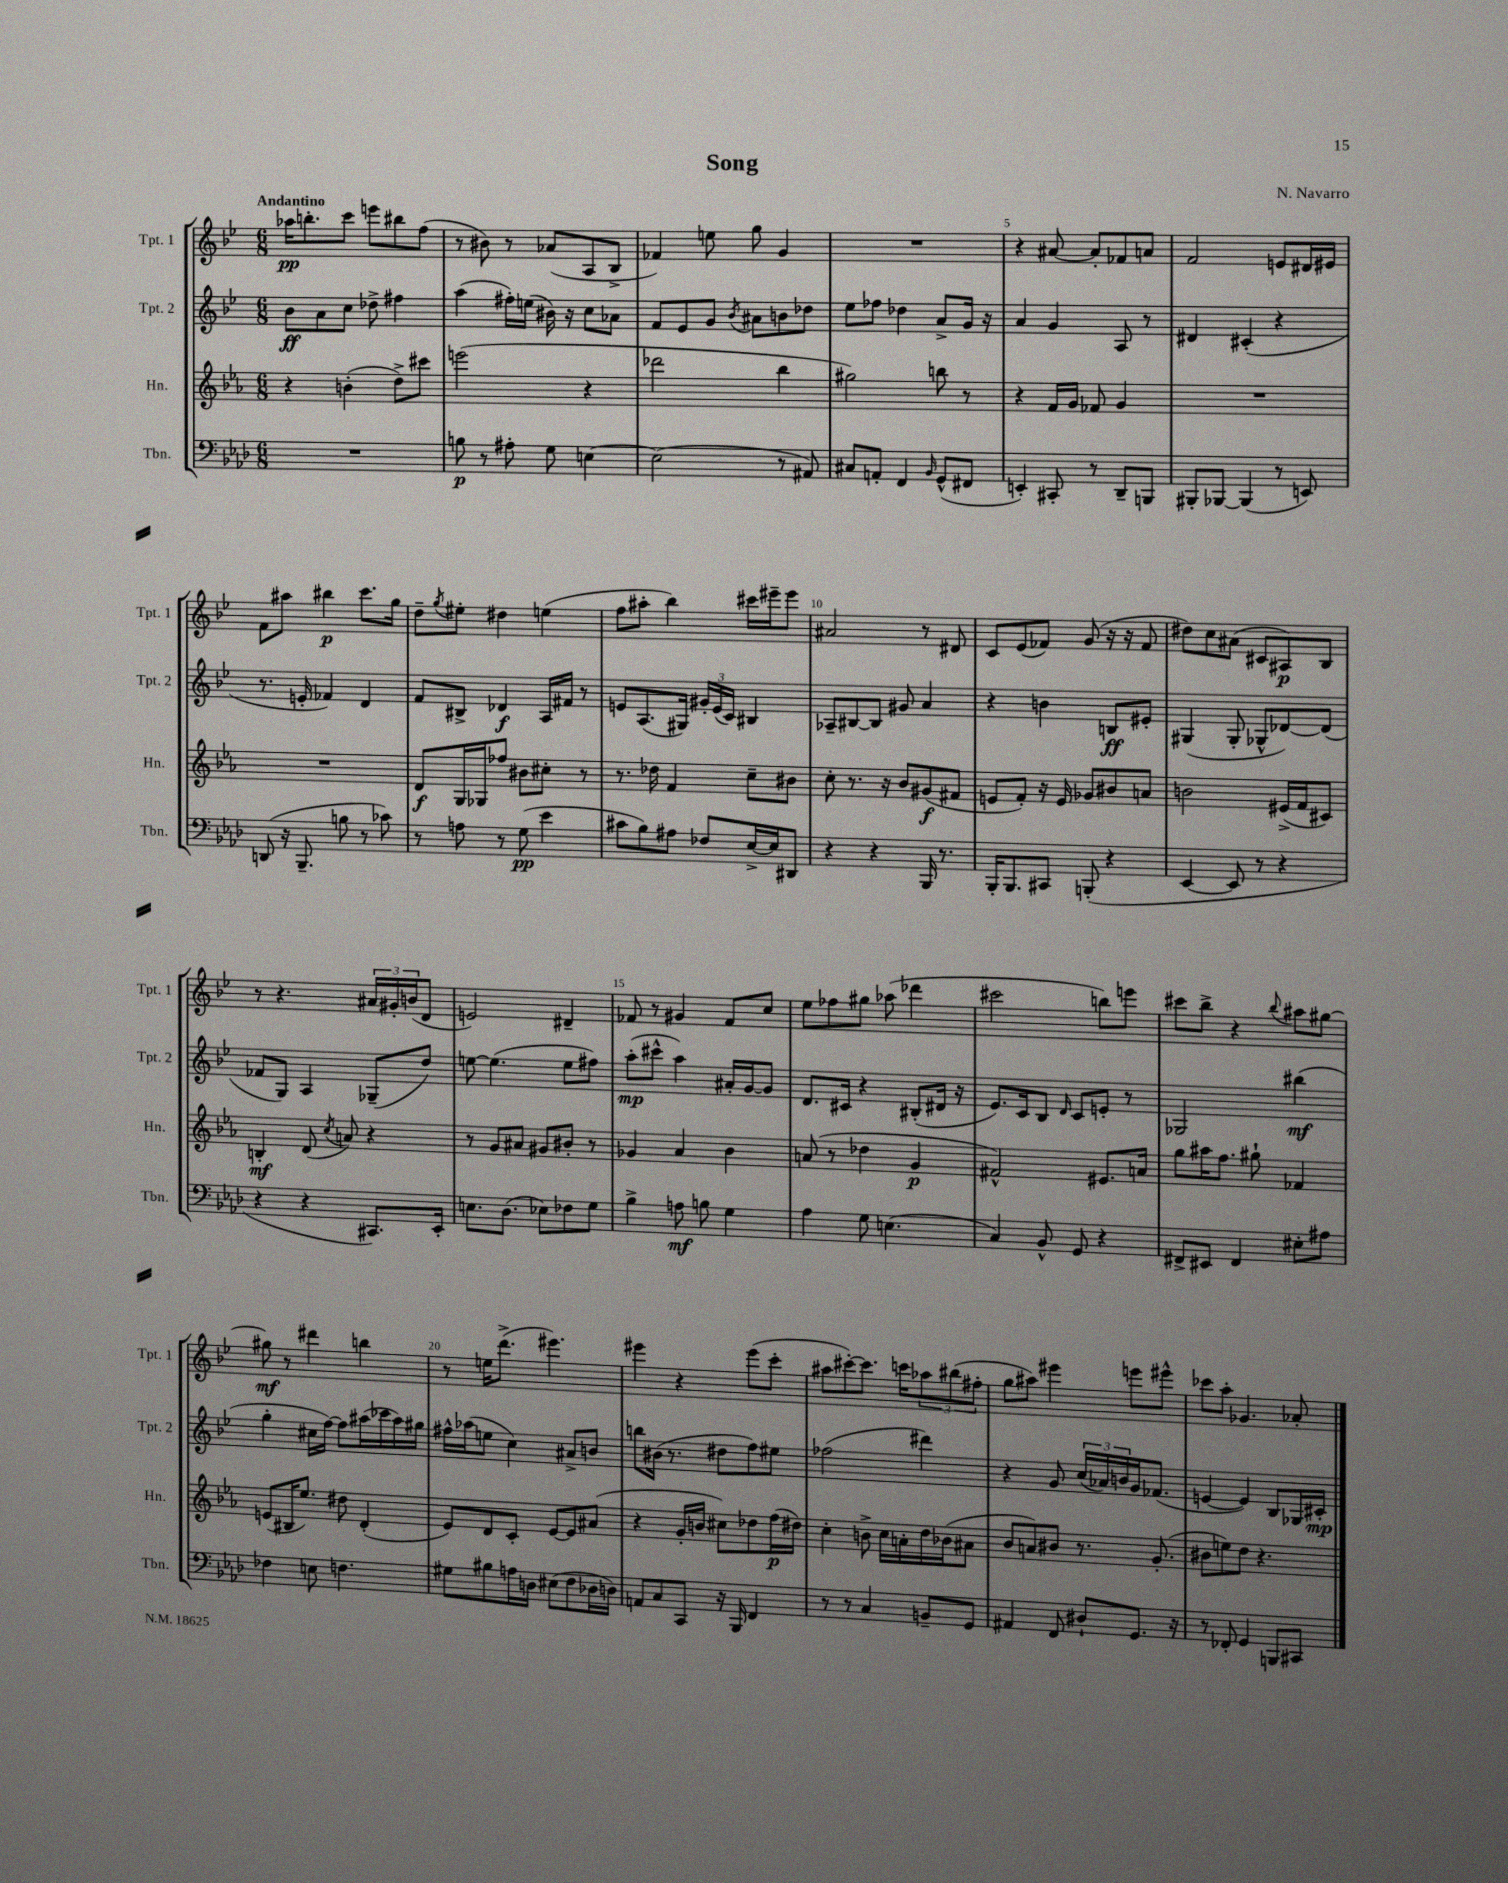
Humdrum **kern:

**kern	**dynam	**kern	**dynam	**kern	**dynam	**kern	**dynam
*part4	*part4	*part3	*part3	*part2	*part2	*part1	*part1
*staff4	*staff4	*staff3	*staff3	*staff2	*staff2	*staff1	*staff1
*I"Tbn.	*	*I"Hn.	*	*I"Tpt. 2	*	*I"Tpt. 1	*
*I'Tbn.	*	*I'Hn.	*	*I'Tpt. 2	*	*I'Tpt. 1	*
*clefF4	*	*clefG2	*	*clefG2	*	*clefG2	*
*k[b-e-a-d-]	*	*k[b-e-a-]	*	*k[b-e-]	*	*k[b-e-]	*
*M6/8	*	*M6/8	*	*M6/8	*	*M6/8	*
=1	=1	=1	=1	=1	=1	=1	=1
!	!	!	!	!	!	!LO:TX:a:B:t=Andantino	!
2.r	.	4r	.	8b-\L	ff	16aa-X\KL	pp
.	.	.	.	.	.	8.bbn'\	.
.	.	.	.	8a\	.	.	.
.	.	(4bn'\	.	8cc\J	.	8ccc\J	.
.	.	.	.	8dd-X^\	.	8eeen\L	.
.	.	8dd^\L)	.	4ff#X\	.	8bb#X\	.
.	.	8ccc#X\J	.	.	.	(8ff\J	.
=2	=2	=2	=2	=2	=2	=2	=2
8Bn\	p	(2eeen\	.	(4aa\	.	8r	.
8r	.	.	.	.	.	8b#X\)	.
8A#X'\	.	.	.	16ff#X'\LL)	.	8r	.
.	.	.	.	(16een\JJ	.	.	.
8G\	.	.	.	16b#X\)	.	(8a-X/L	.
.	.	.	.	16r	.	.	.
[4En\	.	4r	.	8cc\L	.	8A/	.
.	.	.	.	8a-X\J	.	8B-^/J	.
=3	=3	=3	=3	=3	=3	=3	=3
(2E\]	.	2ddd-X\	.	8f/L	.	4f-X/)	.
.	.	.	.	8e-/	.	.	.
.	.	.	.	8g/J	.	8een\	.
.	.	.	.	8qb-/	.	.	.
.	.	.	.	8a#X\L	.	8gg\	.
8r	.	4bb-\	.	8bn\	.	4g/	.
8AA#X/)	.	.	.	8dd-X\J	.	.	.
=4	=4	=4	=4	=4	=4	=4	=4
8C#X/L	.	2gg#X\)	.	8ee-\L	.	2.r	.
8AAn'/J	.	.	.	8ff-X\J	.	.	.
4FF/	.	.	.	4dd-X\	.	.	.
16qqBB-/	.	.	.	.	.	.	.
(8GG^^/L	.	8bbn\	.	8a^/L	.	.	.
8FF#X/J	.	8r	.	16g/Jk	.	.	.
.	.	.	.	16r	.	.	.
=5	=5	=5	=5	=5	=5	=5	=5
4EEn'/)	.	4r	.	4a/	.	4r	.
8CC#X'/	.	16f/LL	.	4g/	.	[8a#X/	.
.	.	16g/JJ	.	.	.	.	.
8r	.	8f-X/	.	.	.	8a#'/L]	.
8DD-~/L	.	4g/	.	8A/	.	8f-X/	.
8BBBn/J	.	.	.	8r	.	8an/J	.
=6	=6	=6	=6	=6	=6	=6	=6
8BBB#X'/L	.	2.r	.	4d#X/	.	2f/	.
[8BBB-X/J	.	.	.	.	.	.	.
(4BBB-/]	.	.	.	(4c#X'/	.	.	.
8r	.	.	.	4r	.	8en/L	.
8EEn/)	.	.	.	.	.	16d#X/L	.
.	.	.	.	.	.	16e#X/JJ	.
!!LO:LB:g=z
=7	=7	=7	=7	=7	=7	=7	=7
(8DDn/	.	2.r	.	8.r	.	8f\L	.
16r	.	.	.	.	.	8aa#X\J	.
8.BBB-~/	.	.	.	16en'/	.	.	.
.	.	.	.	4f-X/)	.	4bb#X\	p
8Bn\	.	.	.	.	.	.	.
8r	.	.	.	4d/	.	8.ccc\L	.
8c-X\)	.	.	.	.	.	.	.
.	.	.	.	.	.	16gg\Jk	.
=8	=8	=8	=8	=8	=8	=8	=8
8r	.	8d/L	f	8f/L	.	8dd~\L	.
.	.	.	.	.	.	8qgg/	.
8An\	.	16G/L	.	8B#X^/J	.	8ee#X'\J	.
.	.	16G-X/J	.	.	.	.	.
8r	.	8ff-X/J	.	4d-X/	f	4dd#X\	.
(8G\	pp	8b#X\L	.	.	.	.	.
4e-\	.	8cc#X'\J	.	16A/LL	.	(4een\	.
.	.	.	.	16f#X/JJ	.	.	.
.	.	8r	.	8r	.	.	.
=9	=9	=9	=9	=9	=9	=9	=9
8c#X\L	.	8.r	.	8en/L	.	8ff\L	.
8B-\)	.	.	.	(8.A/	.	8aa#X'\J	.
.	.	16dd-X\	.	.	.	.	.
8A#X\J	.	4f/	.	.	.	4bb-\)	.
.	.	.	.	16G#X/Jk)	.	.	.
8F-X/L	.	.	.	24g#X'/LL	.	.	.
.	.	.	.	(24e/	.	.	.
.	.	.	.	24c/JJ)	.	.	.
[16E-^/L	.	8cc~\L	.	4B#X/	.	16ccc#X\LL	.
16E-/J]	.	.	.	.	.	16eee#X~\J	.
8DD#X/J	.	8b#X\J	.	.	.	8eee#\J	.
=10	=10	=10	=10	=10	=10	=10	=10
4r	.	8cc'\	.	8A-X~/L	.	2a#X/	.
.	.	8.r	.	[8B#X/	.	.	.
4r	.	.	.	8B#/J]	.	.	.
.	.	16r	.	.	.	.	.
.	.	8b-/L	.	8g#X/	.	.	.
16BBB-/	.	(8g#X/	f	4a/	.	8r	.
8.r	.	.	.	.	.	.	.
.	.	8f#X/J	.	.	.	8d#X/	.
=11	=11	=11	=11	=11	=11	=11	=11
16BBB-'/KL	.	8en/L	.	4r	.	8c/L	.
8.BBB-/	.	.	.	.	.	.	.
.	.	8f'/J)	.	.	.	(8e-/	.
8CC#X/J	.	16r	.	4bn\	.	8f-X/J)	.
.	.	16e/	.	.	.	.	.
(8BBBn'/	.	8g-X/L	.	.	.	(8g/	.
4r	.	8b#X/	.	8Bn/L	ff	16r	.
.	.	.	.	.	.	16r	.
.	.	8an/J	.	8e#X'/J	.	8f-/	.
=12	=12	=12	=12	=12	=12	=12	=12
[4EE-/	.	2bn\	.	(4G#X/	.	8dd#X\L)	.
.	.	.	.	.	.	8cc\	.
8EE-/]	.	.	.	8G#'/	.	(8a#X\J	.
8r	.	.	.	8G-X^^/L	.	8c#X/L	.
4r	.	(16e#X^/LL	.	[8d-X/)	.	8A#X/)	p
.	.	16f/J	.	.	.	.	.
.	.	8c#X/J)	.	(8d-/J]	.	8B-/J	.
!!LO:LB:g=z
=13	=13	=13	=13	=13	=13	=13	=13
4r	.	4Bn'/	mf	8f-X/L	.	8r	.
.	.	.	.	8G/J)	.	4.r	.
4r	.	(8d/	.	4A/	.	.	.
.	.	8qcc/	.	.	.	.	.
.	.	8an/)	.	.	.	.	.
8.CC#X/L)	.	4r	.	(8G-X~/L	.	24a#X/LL	.
.	.	.	.	.	.	24g#X'/	.
.	.	.	.	.	.	(24bn/J	.
.	.	.	.	8dd/J)	.	8d/J	.
16EE-'/Jk	.	.	.	.	.	.	.
=14	=14	=14	=14	=14	=14	=14	=14
8.En\L	.	8r	.	[8een\	.	2en/)	.
.	.	8g/L	.	(4.ee\]	.	.	.
(8.D-\J	.	.	.	.	.	.	.
.	.	8a#X/J	.	.	.	.	.
8E-X\L)	.	8g#X/L	.	.	.	.	.
8F-X\	.	8b#X'/J	.	8ee\L	.	4d#X~/	.
8G\J	.	8r	.	8ff#X\J)	.	.	.
=15	=15	=15	=15	=15	=15	=15	=15
4B-^\	.	4g-X/	.	(8aa'\L	mp	8f-X/	.
.	.	.	.	8ccc#X^^\J	.	8r	.
8An\	mf	4a-/	.	4aa\)	.	4g#X/	.
8Bn\	.	.	.	.	.	.	.
4G\	.	4b-\	.	16a#X'/LL	.	8f-/L	.
.	.	.	.	[16g/J	.	.	.
.	.	.	.	8g/J]	.	8cc/J	.
=16	=16	=16	=16	=16	=16	=16	=16
4A-\	.	(8an/	.	8.d/L	.	8ee-\L	.
.	.	8r	.	.	.	8ff-X\	.
.	.	.	.	16c#X/Jk	.	.	.
8G\	.	4dd-X\	.	4r	.	8gg#X\J	.
(4.En\	.	.	.	.	.	(8aa-X\	.
.	.	4g/	p	(8B#X'/L	.	4ddd-X\	.
.	.	.	.	16d#X/Jk	.	.	.
.	.	.	.	16r	.	.	.
=17	=17	=17	=17	=17	=17	=17	=17
4C/)	.	2f#X^^/)	.	8.e-/L)	.	2ccc#X\	.
.	.	.	.	16c/k	.	.	.
8BB-^^/	.	.	.	8B-/J	.	.	.
.	.	.	.	16qqd/	.	.	.
8GG/	.	.	.	8c/L	.	.	.
4r	.	8.e#X/L	.	8en'/J	.	8bbn\L)	.
.	.	.	.	8r	.	8eeen\J	.
.	.	16an/Jk	.	.	.	.	.
=18	=18	=18	=18	=18	=18	=18	=18
8FF#X^/L	.	8gg\L	.	2G-X/	.	8ccc#X\L	.
8EE#X/J	.	16aa#X\K	.	.	.	8bb-^\J	.
.	.	8.ff\J	.	.	.	.	.
4FF#/	.	.	.	.	.	4r	.
.	.	8gg#X`\	.	.	.	.	.
.	.	.	.	.	.	8qqbb-/	.
8E#X'\L	.	4f-X/	.	(4bb#X\	mf	8aa#X\L	.
8A#X\J	.	.	.	.	.	[8gg#X\J	.
!!LO:LB:g=z
=19	=19	=19	=19	=19	=19	=19	=19
4F-X\	.	(8en/L	.	4gg'\	.	8gg#X\]	mf
.	.	16B#X/K	.	.	.	8r	.
.	.	8.ee-/J)	.	.	.	.	.
8En\	.	.	.	16cc#X\LL	.	4ddd#X\	.
.	.	.	.	[16ff\JJ)	.	.	.
4.Fn\	.	8dd#X\	.	8ff\L]	.	.	.
.	.	(4d'/	.	(16aa#X\L	.	4bbn\	.
.	.	.	.	16ccc-X\	.	.	.
.	.	.	.	16aa#\)	.	.	.
.	.	.	.	16gg#X\JJ	.	.	.
=20	=20	=20	=20	=20	=20	=20	=20
8G#X\L	.	8e-/L)	.	16ff#X^^\LL	.	8r	.
.	.	.	.	(16aa-X\J	.	.	.
8B#X\	.	8d/	.	8een\J	.	16een\KL	.
.	.	.	.	.	.	(8.ddd^\J	.
16An\L	.	8c'/J	.	4cc\)	.	.	.
16Dn\JJ	.	.	.	.	.	.	.
(8E#X\L	.	[8e-/L	.	.	.	4.eee#X\)	.
8F\	.	8e-/]	.	8a#X^/L	.	.	.
16D-X\L	.	(8a#X/J	.	8bn/J	.	.	.
16Dn\JJ)	.	.	.	.	.	.	.
=21	=21	=21	=21	=21	=21	=21	=21
8AAn/L	.	4r	.	8bbn\L	.	4eee#X\	.
8C/	.	.	.	(16b#X\Jk	.	.	.
.	.	.	.	8.r	.	.	.
8CC/J	.	16g'/LL	.	.	.	4r	.
.	.	16bn/JJ	.	.	.	.	.
16r	.	8cc#X\L)	.	8dd#X\L	.	.	.
16BBB-/	.	.	.	.	.	.	.
4FF/	.	8dd-X\	.	8ff\)	.	(8eee#\L	.
.	.	(16ff\L	p	8ee#X\J	.	8ccc'\J	.
.	.	16dd#X\JJ)	.	.	.	.	.
=22	=22	=22	=22	=22	=22	=22	=22
8r	.	4cc'\	.	(2ff-X\	.	8aa#X\L	.
8r	.	.	.	.	.	[8ccc#X'\)	.
4C/	.	8bn^\	.	.	.	8.ccc#\J]	.
.	.	16cc\LL	.	.	.	.	.
.	.	16an'\	.	.	.	16cccn\KL	.
8BBn~/L	.	16dd\	.	4ddd#X\)	.	12aa-X\	.
.	.	(16b-X\J	.	.	.	.	.
.	.	.	.	.	.	(12bb#X\	.
8GG/J	.	8a#X\J	.	.	.	.	.
.	.	.	.	.	.	12ff#X'\J	.
=23	=23	=23	=23	=23	=23	=23	=23
4AA#X/	.	8b-/L	.	4r	.	8gg\L	.
.	.	8an/)	.	.	.	8aa#X\J)	.
8FF/	.	8b#X/J	.	8g/	.	4eee#X\	.
8D#X`/L	.	8.r	.	(24cc/LL	.	.	.
.	.	.	.	24a-X/)	.	.	.
.	.	.	.	24bn/	.	.	.
8.GG/J	.	.	.	16g/J	.	8eeen\L	.
.	.	(8.g'/	.	(8.f-X/J	.	.	.
.	.	.	.	.	.	8eee#X^^\J	.
16r	.	.	.	.	.	.	.
=24	=24	=24	=24	=24	=24	=24	=24
8r	.	8b#X\L	.	[4en/	.	8ccc-X\L	.
8FF-X'/	.	8een\)	.	.	.	8aa'\J	.
4GG/	.	8dd\J	.	4e/])	.	4.g-X/	.
.	.	4.r	.	.	.	.	.
8BBBn/L	.	.	.	8B-/L	.	.	.
8CC#X/J	.	.	.	16G-X/L	.	8a-X'/	.
.	.	.	.	16c#X'/JJ	mp	.	.
==	==	==	==	==	==	==	==
*-	*-	*-	*-	*-	*-	*-	*-
